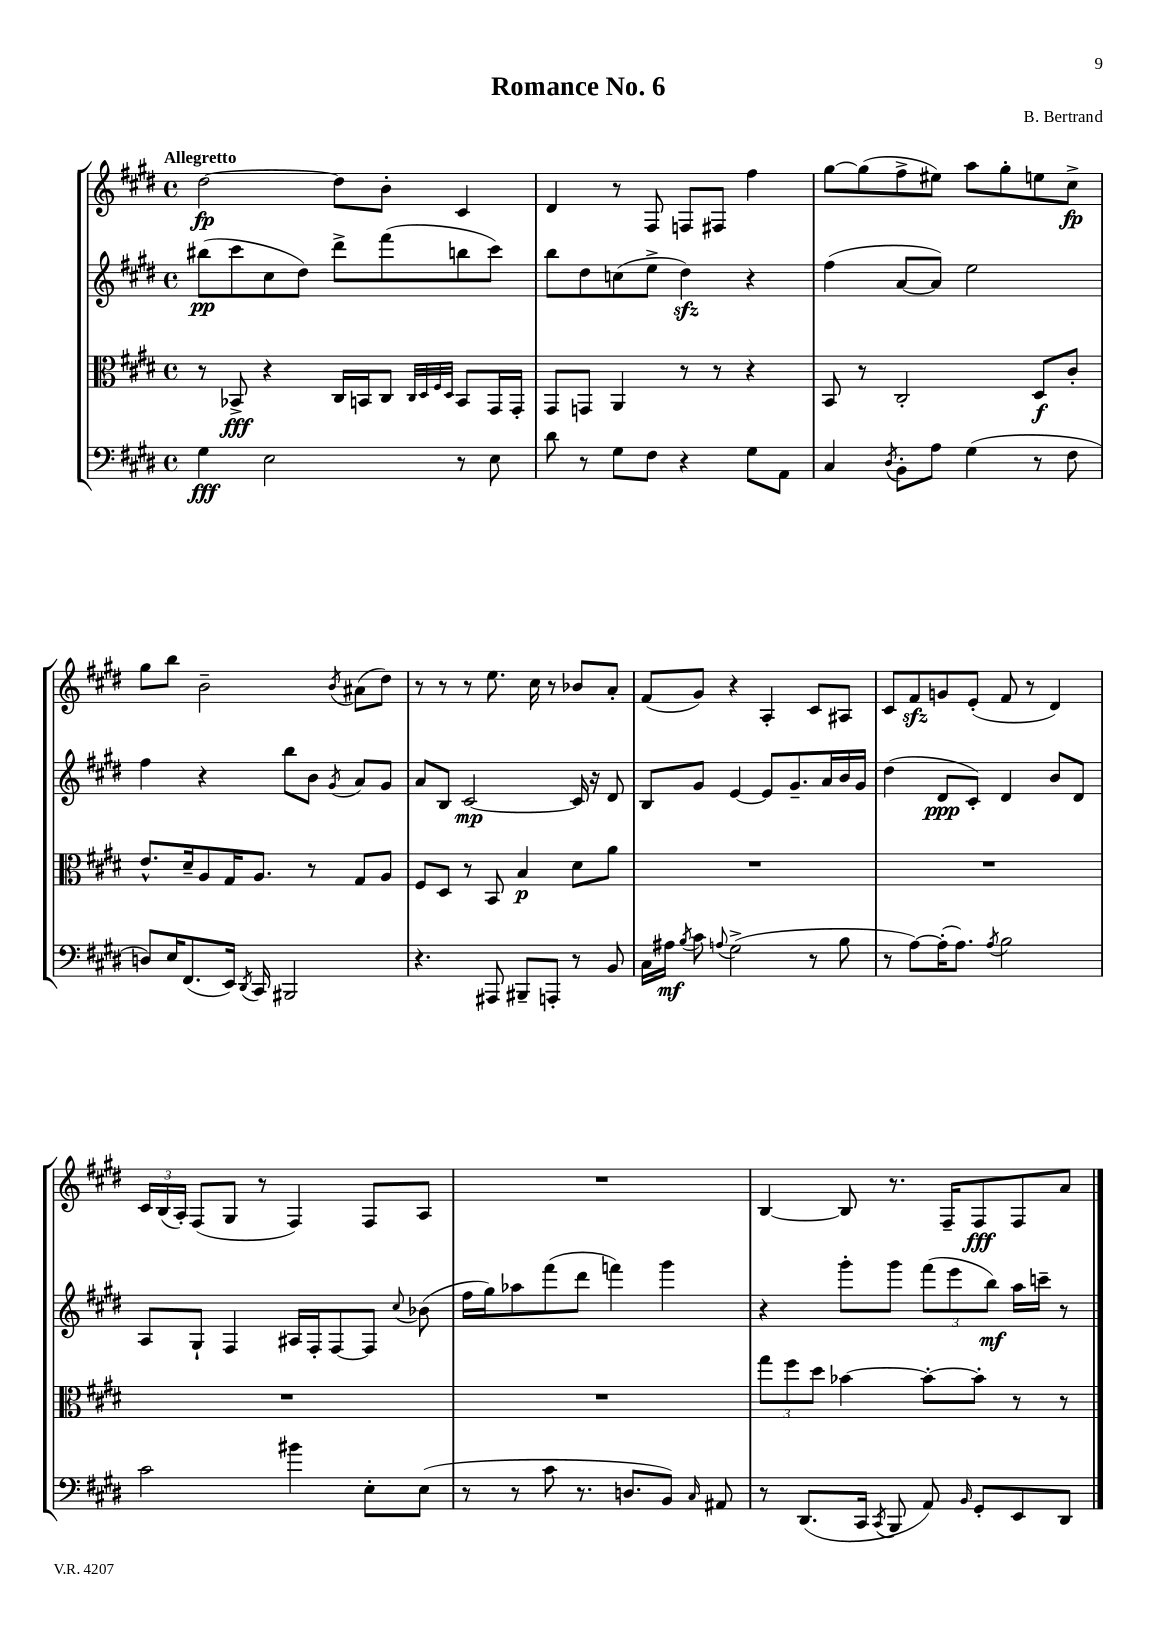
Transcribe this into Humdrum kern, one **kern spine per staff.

**kern	**dynam	**kern	**dynam	**kern	**dynam	**kern	**dynam
*part4	*part4	*part3	*part3	*part2	*part2	*part1	*part1
*staff4	*staff4	*staff3	*staff3	*staff2	*staff2	*staff1	*staff1
*clefF4	*	*clefC3	*	*clefG2	*	*clefG2	*
*k[f#c#g#d#]	*	*k[f#c#g#d#]	*	*k[f#c#g#d#]	*	*k[f#c#g#d#]	*
*M4/4	*	*M4/4	*	*M4/4	*	*M4/4	*
*met(c)	*	*met(c)	*	*met(c)	*	*met(c)	*
=1	=1	=1	=1	=1	=1	=1	=1
!	!	!	!	!	!	!LO:TX:a:B:t=Allegretto	!
4G#\	fff	8r	.	(8bb#X\L	pp	[2dd#\	fp
.	.	8BB-X^/	fff	8ccc#\	.	.	.
2E\	.	4r	.	8cc#\	.	.	.
.	.	.	.	8dd#\J)	.	.	.
.	.	16C#/LL	.	8ddd#^\L	.	8dd#\L]	.
.	.	16BBn/J	.	.	.	.	.
.	.	8C#/J	.	(8fff#\	.	8b'\J	.
.	.	32qqC#/LLL	.	.	.	.	.
.	.	32qqD#/	.	.	.	.	.
.	.	32qqF#/	.	.	.	.	.
.	.	32qqD#/JJJ	.	.	.	.	.
8r	.	8BB/L	.	8bbn\	.	4c#/	.
8E\	.	16GG#/L	.	8ccc#\J)	.	.	.
.	.	16GG#'/JJ	.	.	.	.	.
=2	=2	=2	=2	=2	=2	=2	=2
8d#\	.	8GG#/L	.	8bb\L	.	4d#/	.
8r	.	8GGn/J	.	8dd#\	.	.	.
8G#\L	.	4AA/	.	(8ccn\	.	8r	.
8F#\J	.	.	.	8ee^\J	.	8F#/	.
4r	.	8r	.	4dd#zz\)	.	8Fn/L	.
.	.	8r	.	.	.	8F#X/J	.
8G#\L	.	4r	.	4r	.	4ff#\	.
8AA\J	.	.	.	.	.	.	.
=3	=3	=3	=3	=3	=3	=3	=3
4C#/	.	8BB/	.	(4ff#\	.	[8gg#\L	.
.	.	8r	.	.	.	(8gg#\]	.
8qD#/	.	.	.	.	.	.	.
8BB'\L	.	2C#'/	.	[8a/L	.	8ff#^\	.
8A\J	.	.	.	8a/J])	.	8ee#X\J)	.
(4G#\	.	.	.	2ee\	.	8aa\L	.
.	.	.	.	.	.	8gg#'\	.
8r	.	8D#/L	f	.	.	8een\	.
8F#\	.	8c#'/J	.	.	.	8cc#^\J	fp
!!LO:LB:g=z
=4	=4	=4	=4	=4	=4	=4	=4
8Dn/L)	.	8.e^^/L	.	4ff#\	.	8gg#\L	.
16E/K	.	.	.	.	.	8bb\J	.
(8.FF#/	.	16d#~/k	.	.	.	.	.
.	.	8A/	.	4r	.	2b~\	.
16EE/Jk)	.	16G#/K	.	.	.	.	.
8qDD#/	.	.	.	.	.	.	.
16CC#/	.	8.A/J	.	.	.	.	.
2BBB#X/	.	.	.	8bb\L	.	.	.
.	.	8r	.	8b\J	.	.	.
.	.	.	.	8qg#/	.	8qb/	.
.	.	8G#/L	.	8a/L	.	(8a#X\L	.
.	.	8A/J	.	8g#/J	.	8dd#\J)	.
=5	=5	=5	=5	=5	=5	=5	=5
4.r	.	8F#/L	.	8a/L	.	8r	.
.	.	8D#/J	.	8B/J	.	8r	.
.	.	8r	.	[2c#/	mp	8r	.
8AAA#X/	.	8BB/	.	.	.	8.ee\	.
8BBB#X~/L	.	4B/	p	.	.	.	.
.	.	.	.	.	.	16cc#\	.
8AAAn'/J	.	.	.	.	.	8r	.
8r	.	8d#\L	.	16c#/]	.	8b-X/L	.
.	.	.	.	16r	.	.	.
8BB/	.	8a\J	.	8d#/	.	8a'/J	.
=6	=6	=6	=6	=6	=6	=6	=6
16C#\LL	.	1r	.	8B/L	.	(8f#/L	.
16A#X\JJ	mf	.	.	.	.	.	.
8qB/	.	.	.	.	.	.	.
8c#\	.	.	.	8g#/J	.	8g#/J)	.
8qqAn/	.	.	.	.	.	.	.
(2G#^\	.	.	.	[4e/	.	4r	.
.	.	.	.	8e/L]	.	4A'/	.
.	.	.	.	8.g#~/	.	.	.
8r	.	.	.	.	.	8c#/L	.
.	.	.	.	16a/L	.	.	.
8B\	.	.	.	16b/	.	8A#X/J	.
.	.	.	.	16g#/JJ	.	.	.
=7	=7	=7	=7	=7	=7	=7	=7
8r	.	1r	.	(4dd#\	.	8c#/L	.
[8A\L)	.	.	.	.	.	8f#zz/	.
(16A'\K]	.	.	.	8d#/L	ppp	8gn/	.
8.A\J)	.	.	.	.	.	.	.
.	.	.	.	8c#'/J)	.	(8e'/J	.
8qA/	.	.	.	.	.	.	.
2B\	.	.	.	4d#/	.	8f#/	.
.	.	.	.	.	.	8r	.
.	.	.	.	8b/L	.	4d#/)	.
.	.	.	.	8d#/J	.	.	.
!!LO:LB:g=z
=8	=8	=8	=8	=8	=8	=8	=8
2c#\	.	1r	.	8A/L	.	24c#/LL	.
.	.	.	.	.	.	(24B/	.
.	.	.	.	.	.	24A'/JJ)	.
.	.	.	.	8G#`/J	.	(8F#/L	.
.	.	.	.	4F#/	.	8G#/J	.
.	.	.	.	.	.	8r	.
4b#X\	.	.	.	16A#X/LL	.	4F#/)	.
.	.	.	.	16F#'/J	.	.	.
.	.	.	.	[8F#/	.	.	.
8E'\L	.	.	.	8F#/J]	.	8F#/L	.
.	.	.	.	8qqcc#/	.	.	.
(8E\J	.	.	.	(8b-X\	.	8A/J	.
=9	=9	=9	=9	=9	=9	=9	=9
8r	.	1r	.	16ff#\LL	.	1r	.
.	.	.	.	16gg#\J)	.	.	.
8r	.	.	.	8aa-X\	.	.	.
8c#\	.	.	.	(8fff#\	.	.	.
8.r	.	.	.	8ddd#\J	.	.	.
.	.	.	.	4fffn\)	.	.	.
8.Dn/L	.	.	.	.	.	.	.
8BB/J)	.	.	.	4ggg#\	.	.	.
16qqC#/	.	.	.	.	.	.	.
8AA#X/	.	.	.	.	.	.	.
=10	=10	=10	=10	=10	=10	=10	=10
8r	.	12gg#\L	.	4r	.	[4B/	.
.	.	12ff#\	.	.	.	.	.
(8.DD#/L	.	.	.	.	.	.	.
.	.	12dd#\J	.	.	.	.	.
.	.	[4b-X\	.	8ggg#'\L	.	8B/]	.
16CC#/Jk	.	.	.	.	.	.	.
8qCC#/	.	.	.	.	.	.	.
8BBB/	.	.	.	8ggg#\J	.	8.r	.
8AA/)	.	8b-'\L_	.	(12fff#\L	.	.	.
.	.	.	.	.	.	16F#~/KL	.
.	.	.	.	12eee\	.	.	.
16qqBB/	.	.	.	.	.	.	.
8GG#'/L	.	8b-'\J]	.	.	.	8F#/	fff
.	.	.	.	12bb\J)	mf	.	.
8EE/	.	8r	.	16aa\LL	.	8F#/	.
.	.	.	.	16cccn~\JJ	.	.	.
8DD#/J	.	8r	.	8r	.	8a/J	.
==	==	==	==	==	==	==	==
*-	*-	*-	*-	*-	*-	*-	*-
